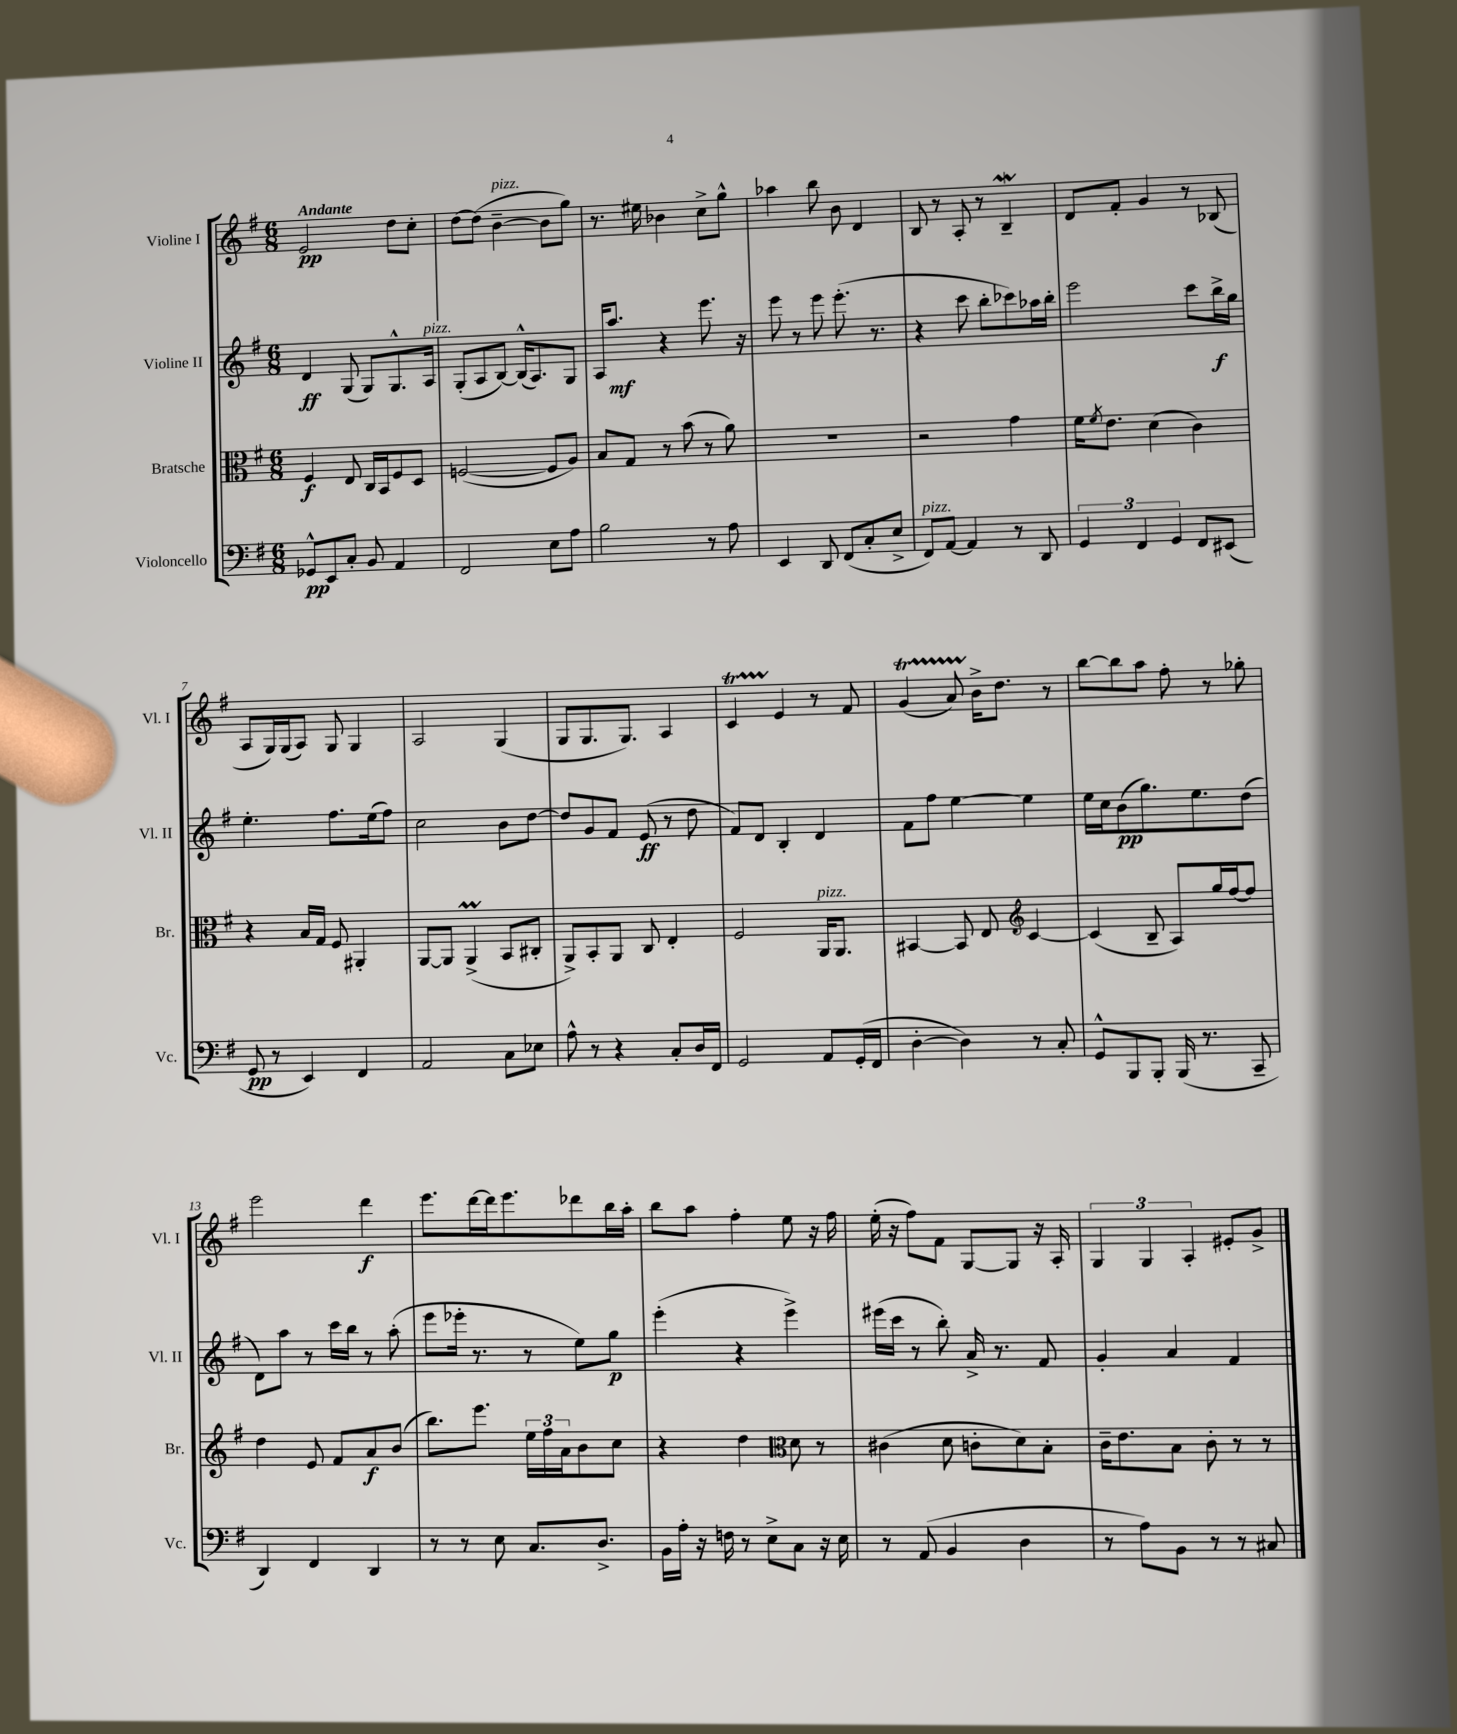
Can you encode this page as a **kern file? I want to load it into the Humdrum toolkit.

**kern	**kern	**kern	**kern
*staff4	*staff3	*staff2	*staff1
*clefF4	*clefC3	*clefG2	*clefG2
*k[f#]	*k[f#]	*k[f#]	*k[f#]
*M6/8	*M6/8	*M6/8	*M6/8
8GG-^^	4F#	4d	2e
8EE	.	.	.
8C'	8E	(8G	.
8BB	16C	8G)	.
.	16BB	.	.
4AA	8F#	8.G^^	8dd
.	8D	.	8cc'
.	.	16A	.
=	=	=	=
2FF#	([2F	(8G'	[8dd
.	.	8A	(8dd]
.	.	[8B)	[4b~
.	.	(16B^^]	.
.	.	8.A)	.
8E	8F]	.	8b]
8A	8A)	8G	8gg)
=	=	=	=
2B	8B	16A	8.r
.	.	8.aa	.
.	8G	.	.
.	.	.	16ee#
.	8r	4r	4b-
.	(8b	.	.
8r	8r	8.eee	8cc^
8A	8a)	.	8gg^^
.	.	16r	.
=	=	=	=
4EE	2.r	8eee	4aa-
.	.	8r	.
8DD	.	8eee	8bb
(8FF#	.	(8.eee'	8b
8C'	.	.	4d
.	.	8.r	.
8E^	.	.	.
=	=	=	=
8FF#)	2r	4r	8B
[8AA	.	.	8r
4AA]	.	8ccc	8A'
.	.	8bb'	8r
8r	4g	8ccc-)	4B~
8DD	.	16aa-	.
.	.	16bb'	.
=	=	=	=
6GG	16f#	2eee	8d
.	8qf#	.	.
.	8.e	.	.
.	.	.	8f#'
6FF#	.	.	.
.	(4d	.	4g
6GG	.	.	.
8FF#	4c)	8ccc	8r
(8EE#	.	16bb^	(8B-
.	.	16gg	.
=	=	=	=
8GG	4r	4.ee'	8A
8r	.	.	16G)
.	.	.	(16G
4EE)	16B	.	8A)
.	16G	.	.
.	8F#	8.ff#	8G
4FF#	4AA#'	.	4G
.	.	(16ee	.
.	.	8ff#)	.
=	=	=	=
2AA	[8AA	2cc	2A
.	8AA]	.	.
.	(4AA^	.	.
8C	8BB	8b	(4G
8E-	8C#'	[8dd	.
=	=	=	=
8A^^	8AA^)	8dd]	8G
8r	8BB'	8g	8.G
4r	8AA	8f#	.
.	.	.	8.G)
.	8C	(8e	.
8C'	4E'	8r	4A
16D	.	8dd	.
16FF#	.	.	.
=	=	=	=
2GG	2F#	8f#)	4c
.	.	8d	.
.	.	4B'	4e
8AA	16AA	4d	8r
.	8.AA	.	.
(16GG'	.	.	8f#
16FF#	.	.	.
=	=	=	=
[4D'	[4BB#	8f#	(4g
.	.	8ff#	.
4D])	8BB#]	[4ee	8a)
.	8E	.	16b^
.	.	.	8.dd
*	*clefG2	*	*
8r	[4c	4ee]	.
8C'	.	.	8r
=	=	=	=
8GG^^	(4c]	16ee	[8bb
.	.	16cc	.
8BBB	.	(8b	8bb]
8BBB'	8B~	8.gg)	8aa
(16BBB	8A)	.	8ff#'
8.r	.	8.ee	.
.	16gg	.	8r
.	[16ff#	.	.
8CC~	8ff#]	(8dd	8gg-'
=	=	=	=
4DD)	4dd	8d)	2eee
.	.	8aa	.
4FF#	8e	8r	.
.	8f#	16ccc	.
.	.	16bb	.
4DD	8a	8r	4ddd
.	(8b	(8aa'	.
=	=	=	=
8r	8.bb)	8eee	8.eee
8r	.	16eee-'	.
.	8.eee	8.r	[16ddd
8E	.	.	16ddd]
.	.	.	8.eee
8.C	24ee	8r	.
.	24ff#	.	.
.	24a	.	.
.	8b	8ee)	8ddd-
8.D^	.	.	.
.	8cc	8gg	16bb
.	.	.	16aa'
=	=	=	=
16BB	4r	(4eee'	8bb
16A'	.	.	.
16r	.	.	8aa
16F	.	.	.
8r	4dd	4r	4ff#'
8E^	.	.	.
*	*clefC3	*	*
8C	8d	4eee^)	8ee
16r	8r	.	16r
16E	.	.	16ff#
=	=	=	=
8r	(4c#	(16eee#	(16ee'
.	.	16ccc	16r
(8AA	.	8r	8ff#)
4BB	8d	8bb')	8f#
.	8c'	16a^	[8G
.	.	8.r	.
4D	8d)	.	8G]
.	8B'	8f#	16r
.	.	.	16A'
=	=	=	=
8r	16c~	4g'	6G
.	8.e	.	.
8A)	.	.	.
.	.	.	6G
8BB	8B	4a	.
.	.	.	6A'
8r	8c'	.	.
8r	8r	4f#	8e#'
8C#	8r	.	8g^
==	==	==	==
*-	*-	*-	*-
